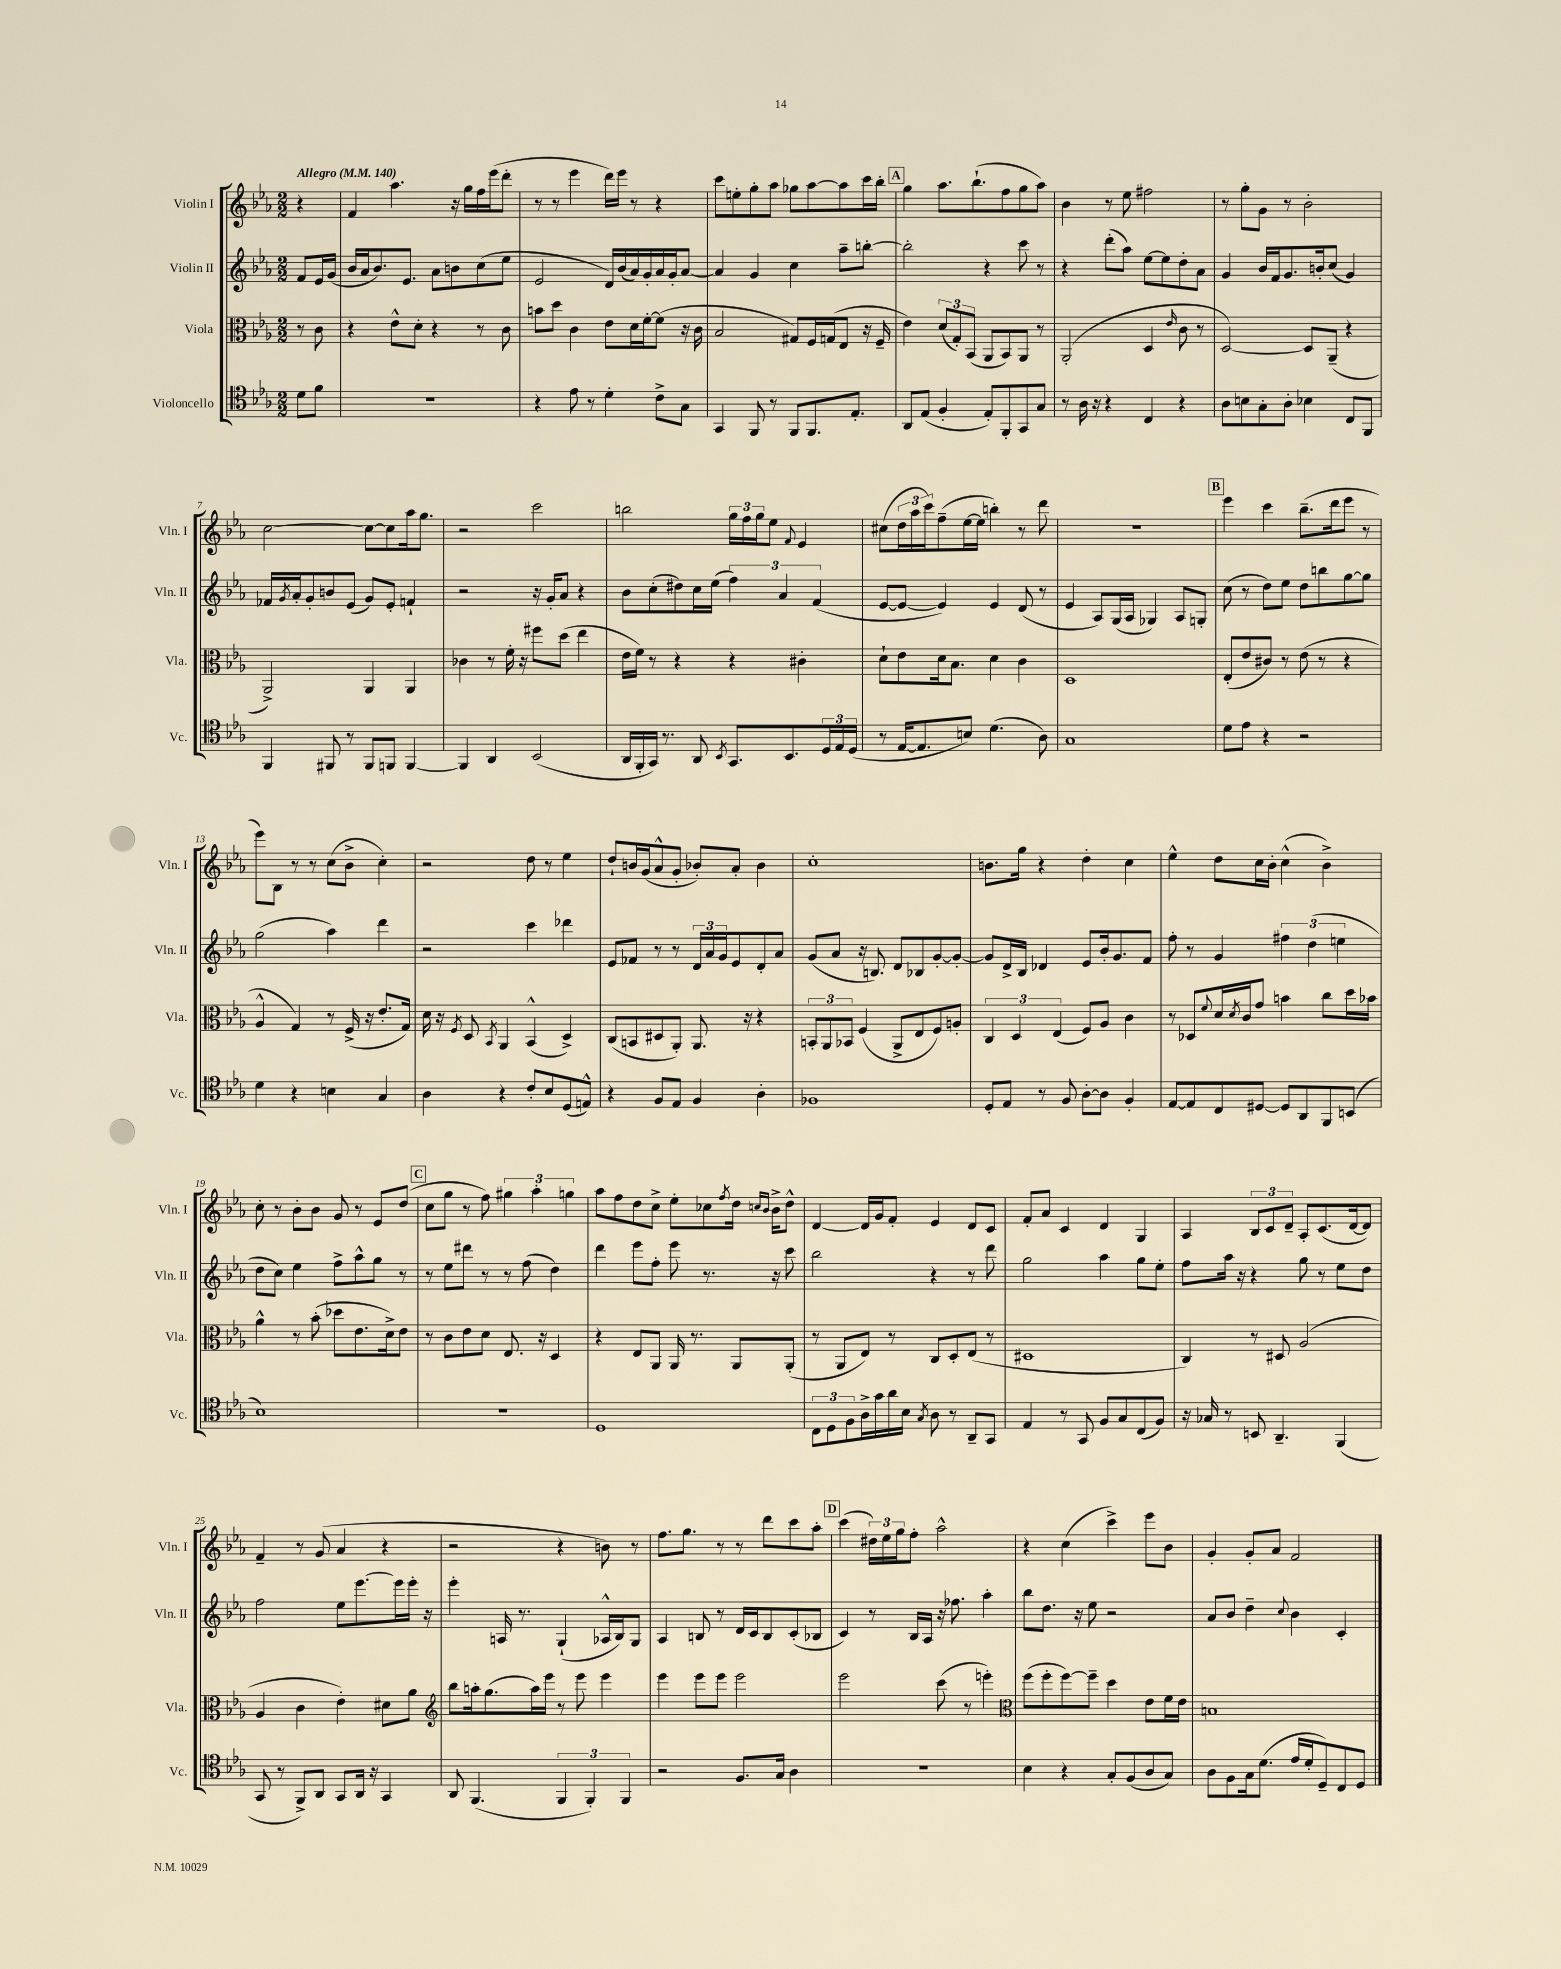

**kern	**kern	**kern	**kern
*part4	*part3	*part2	*part1
*staff4	*staff3	*staff2	*staff1
*I"Violoncello	*I"Viola	*I"Violin II	*I"Violin I
*I'Vc.	*I'Vla.	*I'Vln. II	*I'Vln. I
*clefC4	*clefC3	*clefG2	*clefG2
*k[b-e-a-]	*k[b-e-a-]	*k[b-e-a-]	*k[b-e-a-]
*M2/2	*M2/2	*M2/2	*M2/2
*MM140	*MM140	*MM140	*MM140
=	=	=	=
!	!	!	!LO:TX:a:B:t=Allegro
8d\L	8r	8f/L	4r
8f\J	8c\	16e-/L	.
.	.	(16g/JJ	.
=1	=1	=1	=1
1r	4r	16b-/LL	4f/
.	.	16a-/J	.
.	.	8.b-/)	.
.	8e-^^\L	.	4.aa-\
.	.	8.e-/J	.
.	8d'\J	.	.
.	4r	8a-\L	.
.	.	8bn\	16r
.	.	.	16gg\LL
.	8r	(8cc\	16ff\
.	.	.	(16eee-\J
.	8c\	8ee-\J	8ddd'\J
=2	=2	=2	=2
4r	8bn\L	2e-/	8r
.	8dd\J	.	8r
8e-\	4c\	.	4eee-\
8r	.	.	.
4d'\	8e-\L	16d/LL)	16ddd\LL)
.	.	(16b-/	16eee-\JJ
.	16d\L	16a-/)	8r
.	[16f'\J	16g'/	.
8c^\L	(8f\J]	16a-/	4r
.	.	16g'/J	.
8G\J	16r	[8a-/J	.
.	16c\	.	.
=3	=3	=3	=3
4GG/	2B-/	4a-/]	8ccc\L
.	.	.	8een'\
8FF/	.	4g/	8gg'\
8r	.	.	8aa-\J
8FF/L	8G#X/L)	4cc\	8gg-X\L
8.FF/	16F/L	.	[8aa-\
.	(16Gn/J	.	.
.	8E-/J	8aa-~\L	8aa-\]
8.E-'/J	.	.	.
.	16r	[8bbn'\J	16ccc\L
.	16F~/	.	16bb-'\JJ
!!LO:REH:place=s1:t=A
=4	=4	=4	=4
8AA-/L	4e-\)	2bb'\]	4gg\
(8E-/J	.	.	.
4F'/	(12d/L	.	8.aa-\L
.	12G'/)	.	.
.	(12BB-/J	.	.
.	.	.	(8.bb-`\
8E-'/L)	8AA-/L	4r	.
8FF'/	8BB-/)	.	8ff\
8GG/	8AA-/J	8ccc\	8gg\
8G/J	8r	8r	8aa-\J)
=5	=5	=5	=5
8r	(2AA-'/	4r	4b-\
16A-\	.	.	.
16r	.	.	.
4r	.	(8ddd'\L	8r
.	.	8aa-\J)	8ee-\
4C/	4D/	[8ee-\L	2ff#X\
.	.	8ee-\]	.
.	16qqe-/	.	.
4r	8c\	8dd'\	.
.	8r	8a-\J	.
=6	=6	=6	=6
8A-\L	[2D/)	4g/	8r
8Bn\	.	.	8gg'\L
8G'\	.	16b-/LL	8g\J
.	.	16f/J	.
8A-'\J	.	8.g/	8r
4B-X\	8D/L]	.	2b-'\
.	.	16bn'/k	.
.	(8AA-~/J	(8cc/J	.
8C/L	4r	4g/)	.
8FF/J	.	.	.
!!LO:LB:g=z
=7	=7	=7	=7
4FF/	2AA-^/)	16f-X/LL	[2cc\
.	.	8qg/	.
.	.	16a-'/J	.
.	.	8g'/	.
8FF#X/	.	8bn/	.
8r	.	(8e-/J	.
8FF#/L	4AA-/	8g/L)	8cc\L_
8FFn/J	.	8e-'/J	8cc\]
[4FF/	4AA-/	4fn`/	16aa-\k
.	.	.	8.gg\J
=8	=8	=8	=8
4FF/]	4c-X\	2r	2r
4AA-/	8r	.	.
.	16f'\	.	.
.	16r	.	.
(2BB-/	8ff#X\L	16r	2ccc\
.	.	16g'/KL	.
.	(8dd\J	8a-/J	.
.	4ee-\	4r	.
=9	=9	=9	=9
16AA-/LL	16e-\LL	8b-\L	2bbn\
16FF'/	16f\JJ)	.	.
16GG/JJ)	8r	(8cc'\	.
8.r	.	.	.
.	4r	8dd#X\)	.
8AA-/	.	16cc\L	.
.	.	(16ee-\JJ	.
8qBB-/	.	.	.
8.GG/L	4r	6ff\)	24gg\LL
.	.	.	24ff\
.	.	.	24gg\J
.	.	.	8ee-\J
.	.	6a-/	.
8.BB-/	.	.	.
.	.	.	8qqf/
.	4c#X'\	.	4e-/
.	.	(6f/	.
24D/L	.	.	.
24E-/	.	.	.
(24D/JJ	.	.	.
=10	=10	=10	=10
8r	8d`\L	[8e-/L	(8cc#X\L
[16E-/KL	8e-\	8e-/J_	24dd\L
.	.	.	24aa-\
8.E-/]	.	.	.
.	.	.	24ccc\J)
.	16d\k	4e-/])	(8ff~\
.	8.B-\J	.	.
8Bn/J)	.	.	[16ee-\L
.	.	.	16ee-\JJ]
(4.d\	4d\	4e-/	4bbn'\)
.	4c\	(8d/	8r
8A-\)	.	8r	8ddd\
=11	=11	=11	=11
1G	1D	4e-/	1r
.	.	8A-/L)	.
.	.	(16G/L	.
.	.	16A-/JJ	.
.	.	4G-X/)	.
.	.	8A-/L	.
.	.	8Gn'/J	.
!!LO:REH:place=s1:t=B
=12	=12	=12	=12
8d\L	(8E-'/L	(8cc\	4eee-\
8e-\J	8e-/	8r	.
4r	8c#X/J)	8dd\L)	4ccc\
.	8r	8ee-\J	.
2r	(8e-\	8dd\L	(8.bb-~\L
.	8r	8bbn\	.
.	.	.	16ddd\k
.	4r	[8gg\	8eee-\J
.	.	8gg\J]	8r
!!LO:LB:g=z
=13	=13	=13	=13
4d\	4A-^^/	(2gg\	8eee-\L)
.	.	.	8B-\J
4r	4G/)	.	8r
.	.	.	8r
4Bn\	8r	4aa-\)	(8cc\L
.	(16F^/	.	8b-^\J
.	16r	.	.
4G/	8.e-'/L	4ddd\	4cc'\)
.	16G/Jk)	.	.
=14	=14	=14	=14
4A-\	16d\	2r	2r
.	16r	.	.
.	8qF/	.	.
.	8D/	.	.
.	8qBB-/	.	.
4r	4AA-/	.	.
8c'/L	(4BB-^^/	4ccc\	8dd\
8B-/	.	.	8r
(8D/	4D^/)	4ddd-X\	4ee-\
8En^^/J)	.	.	.
=15	=15	=15	=15
4r	(8C/L	8e-/L	8dd`/L
.	8BBn/	8f-X/J	16bn/L
.	.	.	(16g/J
8F/L	8D#X/	8r	8a-^^/
8E-/J	8AA-'/J)	8r	8g'/J
4F/	8.AA-/	24d/LL	8b-X'/L)
.	.	24a-/	.
.	.	24g/J	.
.	.	8e-/	8a-'/J
.	16r	.	.
4A-'\	4r	8d'/	4b-\
.	.	8a-/J	.
=16	=16	=16	=16
1F-X	12BBn'/L	(8g/L	1cc'
.	12AA-/	.	.
.	.	8a-/J	.
.	12BB-X/J	.	.
.	(4F/	16r	.
.	.	8.Bn/)	.
.	8AA-^/L	8d/L	.
.	8E-/	8B-X/	.
.	8F/)	[8g'/	.
.	8An'/J	8g'/J_	.
=17	=17	=17	=17
8D'/L	6C/	8g/L]	8.bn\L
8E-/J	.	16d^/L	.
.	6D/	.	.
.	.	16B-/JJ	16gg\Jk
8r	.	4d-X/	4r
.	(6E-/	.	.
8F/	.	.	.
[8A-'\L	8F/L)	8e-/L	4dd'\
8A-\J]	8A-/J	16b-'/k	.
.	.	8.g/	.
4F'/	4c\	.	4cc\
.	.	8f/J	.
=18	=18	=18	=18
[8E-/L	8r	8ff'\	4ee-^^\
8E-/]	8D-X/L	8r	.
.	8qqf/	.	.
8C/	16d/L	4g/	8dd\L
.	8qd/	.	.
.	16c/J	.	.
[8D#X/J	8g/J	.	16cc\L
.	.	.	16b-'\JJ
8D#/L]	4bn\	6ff#X\	(4cc^^\
8AA-/	.	.	.
.	.	(6dd\	.
8FF/	8cc\L	.	4b-^\)
.	.	6een\	.
(8BBn/J	16dd\L	.	.
.	16b-X\JJ	.	.
!!LO:LB:g=z
=19	=19	=19	=19
1B-)	4a-^^\	8dd\L	8cc'\
.	.	8cc\J)	8r
.	8r	4ee-\	8b-'\L
.	(8b-'\	.	8b-\J
.	8dd-X\L	8ff^\L	8g/
.	8.e-\	8aa-^^\	8r
.	.	8gg\J	8e-/L
.	16d^\k)	.	.
.	8e-\J	8r	(8dd/J
!!LO:REH:place=s1:t=C
=20	=20	=20	=20
1r	8r	8r	8cc\L
.	8c\L	8ee-\L	8gg\J
.	8e-\	8ddd#X\J	8r
.	8d\J	8r	8ff\)
.	8.E-/	8r	6gg#X\
.	.	(8ff\	.
.	.	.	6aa-'\
.	16r	.	.
.	4D/	4dd\)	.
.	.	.	6ggn\
=21	=21	=21	=21
1D	4r	4ddd\	8aa-\L
.	.	.	8ff\
.	8E-/L	8eee-\L	8dd\
.	8AA-/J	8ff'\J	8cc^\J
.	16AA-/	8eee-\	8ee-'\L
.	8.r	.	.
.	.	8.r	8cc-X\
.	.	.	8qff/
.	8AA-/L	.	16dd\Jk
.	.	.	16qqccn/LL
.	.	.	16qqb-/JJ
.	.	16r	16b-^\KL
.	(8AA-'/J	8ccc\	8dd^^\J
=22	=22	=22	=22
12C\L	8r	2bb-\	[4d/
12D\	.	.	.
.	8AA-/L	.	.
12F\	.	.	.
16A-^\L	8E-/J)	.	16d/LL]
16g\	.	.	16g/J
16a-\	8r	.	8f'/J
16B-\JJ	.	.	.
8qG/	.	.	.
8A-\	8C/L	4r	4e-/
8r	8D'/	.	.
8AA-~/L	(8E-/J	8r	8d/L
8GG/J	8r	8ddd\	8c/J
=23	=23	=23	=23
4E-/	1D#X	2gg\	8f'/L
.	.	.	8a-/J
8r	.	.	4c/
8GG/	.	.	.
8F/L	.	4aa-\	4d/
8G/	.	.	.
(8C/	.	8gg\L	4G/
8F/J)	.	8ee-'\J	.
=24	=24	=24	=24
16r	4C/)	8ff\L	4A-/
16G-X/	.	.	.
8r	.	16aa-\Jk	.
.	.	16r	.
8BBn/	8r	4r	12B-/L
.	.	.	12c/
4.AA-~/	8D#X/	.	.
.	.	.	12d~/J
.	(2A-/	8gg\	8A-'/L
.	.	8r	(8.c/
(4FF/	.	8ee-\L	.
.	.	.	[16d/k
.	.	8dd\J	8d/J])
!!LO:LB:g=z
=25	=25	=25	=25
8GG/	4A-/	2ff\	4f~/
8r	.	.	.
8FF^/L)	4c\	.	8r
8AA-/J	.	.	(8g/
8GG/L	4e-'\)	8ee-\L	4a-/
16AA-/Jk	.	[8.eee-\	.
16r	.	.	.
4GG/	8d#X\L	.	4r
.	.	16eee-\L]	.
.	8a-\J	16eee-'\JJ	.
.	.	16r	.
=26	=26	=26	=26
*	*clefG2	*	*
8AA-/	8bb-\L	4eee-'\	2r
(4.FF/	16aan'\k	.	.
.	(8.gg\	.	.
.	.	16An/	.
.	.	8.r	.
.	16aa\L)	.	.
.	16eee-\JJ	.	.
6FF/	8r	(4G`/	4r
.	8eee-\	.	.
6FF'/)	.	.	.
.	4eee-\	16A-X^^/LL	8bn\)
.	.	16B-/J)	.
6FF/	.	.	.
.	.	8G/J	8r
=27	=27	=27	=27
2r	4eee-\	4A-/	8.ff\L
.	.	.	8.gg\J
.	8eee-\L	8Bn/	.
.	8eee-\J	8r	8r
8.F/L	2eee-\	16d/LL	8r
.	.	16c/J	.
.	.	8B/	8ddd\L
16G/Jk	.	.	.
4A-\	.	(8c'/	8ccc\
.	.	8B-X/J	8aa-'\J
!!LO:REH:place=s1:t=D
=28	=28	=28	=28
1r	2eee-\	4c/)	(4ccc\
.	.	8r	24dd#X\LL)
.	.	.	24ee-\
.	.	.	24gg\J
.	.	16B-/LL	8ff'\J
.	.	16A-/JJ	.
.	(8ccc\	16r	2aa-^^\
.	.	8.ff-X\	.
.	8r	.	.
.	4eeen'\)	4aa-'\	.
=29	=29	=29	=29
*	*clefC3	*	*
4B-\	(8ff\L	8bb-\L	4r
.	8ff'\	8.dd\J	.
4r	[8ff\)	.	(4cc\
.	.	16r	.
.	8ff~\J]	8ee-\	.
8G'/L	4dd\	2r	4ccc^\)
(8F/	.	.	.
8A-/	8e-\L	.	8eee-\L
8G/J)	16f\L	.	8b-\J
.	16e-\JJ	.	.
=30	=30	=30	=30
8A-\L	1Bn	8a-/L	4g'/
8F\	.	8b-/J	.
16G\k	.	4dd~\	8g'/L
(8.d\J	.	.	.
.	.	.	8a-/J
.	.	8qqcc/	.
16e-/LL	.	4b-\	2f/
16d'/J	.	.	.
8D~/)	.	.	.
8C/	.	4c'/	.
8D/J	.	.	.
==	==	==	==
*-	*-	*-	*-
